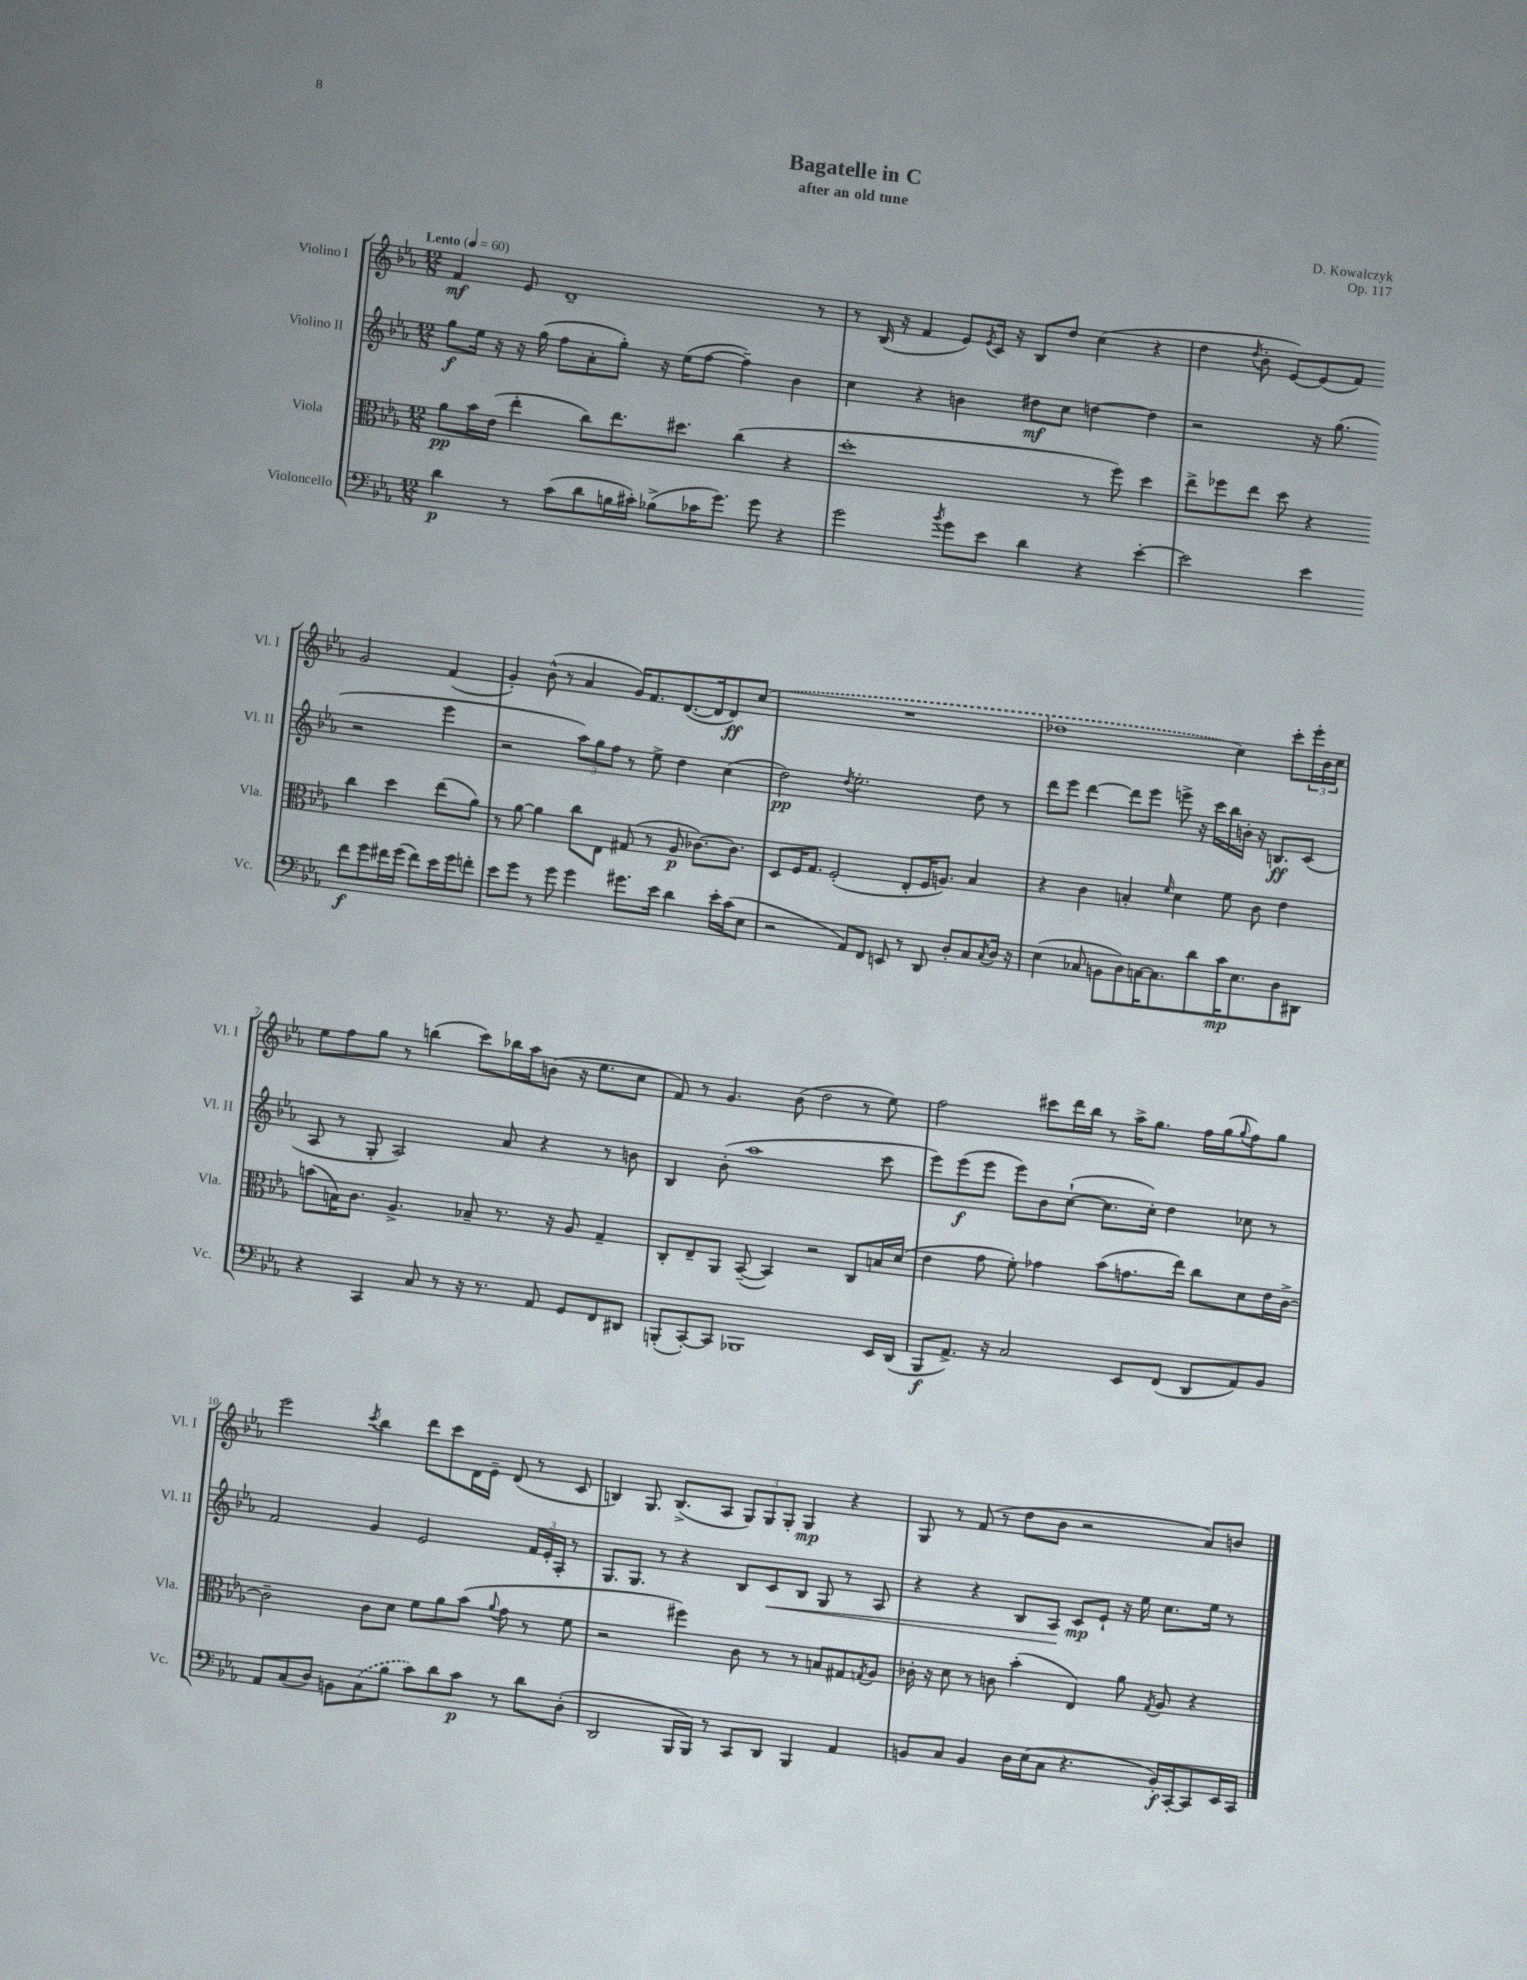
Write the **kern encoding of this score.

**kern	**kern	**kern	**kern
*staff4	*staff3	*staff2	*staff1
*clefF4	*clefC3	*clefG2	*clefG2
*k[b-e-a-]	*k[b-e-a-]	*k[b-e-a-]	*k[b-e-a-]
*M12/8	*M12/8	*M12/8	*M12/8
*MM60	*MM60	*MM60	*MM60
4d\	8a-\L	8gg\L	4f/
.	16b-\L	16ee-\Jk	.
.	(16e-\JJ	16r	.
8r	4ee-'\	16r	8e-/
.	.	(16gg\	.
(8c\L	.	8ff\L	1d~
8d\	8cc\L)	8a-'\	.
16B\L	8.ee-\	8gg'\J)	.
16c#'\JJ)	.	.	.
(8B-^\L	.	16r	.
.	8.dd#\J	(16ee-\LK	.
16c-\K	.	[8ff\J	.
8.g\J)	.	.	.
.	(4cc\	4ff~\])	.
8g\	.	.	.
4r	4r	4b-\	.
.	.	.	8r
=	=	=	=
2g\	1dd'	4cc\	8r
.	.	.	(16B-/
.	.	.	16r
.	.	4r	4f/
8qb-/	.	.	.
8g\L	.	4b\	8e-/L)
.	.	.	8qe-/
8e-\J	.	.	16c/Jk
.	.	.	16r
4d\	.	8dd#\L	8B-/L
.	.	8cc\J	8dd/J
4r	8r	[4dd\	(4cc\
.	8ff\)	.	.
[4e-'\	4dd\	4dd\]	4r
=	=	=	=
2e-\]	8ee-^\L	2r	4dd\
.	8ff-\	.	.
.	.	.	8qdd/
.	8ee-\J	.	8b-'\
.	8dd\	.	[8e-/L)
4e-\	4r	16r	(8e-/]
.	.	(8.gg\	.
.	.	.	8f/J)
8f\L	4cc\	2r	2g/
8g\	.	.	.
16f#\L	4dd\	.	.
(16g\JJ	.	.	.
8f#\L)	.	.	.
16e-\L	(8ee-\L	4eee-\	(4f/
16g\J	.	.	.
8f'\J	8a-\J)	.	.
=	=	=	=
8e-\L	8r	2r	4g'/)
8g\J	[8a-\	.	.
8r	4a-\]	.	(8b-^^\
8g\	.	.	8r
4g\	8cc\L	12aa-\L)	4a-/
.	.	12gg\	.
.	8E-\J	.	.
.	.	12ff\J	.
8.g#\L	(8G#/	8r	16g/LK)
.	.	.	8.f/
.	8r	8ee-^\	.
16e-\Jk	.	.	.
4d\	8A-/	4dd\	([8.d/
.	[8.c-\L)	.	.
.	.	.	16d/]k
16e-'\LL	.	(4cc\	8d/)
(16c\J	8.c-\]J	.	.
8E-\J	.	.	(8cc/J
=	=	=	=
2r	8D/L	2dd\)	1.r
.	16F/K	.	.
.	8.G/J	.	.
.	(2F'/	.	.
.	.	8qdd/	.
8AA-/L)	.	2.ee-'\	.
8FF/J	.	.	.
8EE/	.	.	.
8r	8E-'/L	.	.
8DD/	16F/K	.	.
.	8.A/J)	.	.
8D'/L	.	.	.
8C/	4B-/	8dd\	.
8qC/	.	.	.
16D/Jk	.	8r	.
16r	.	.	.
=	=	=	=
(4E-\	4r	8ddd\L	1dd-
.	.	8eee-\J	.
8C-/	4c\	[4ddd\	.
8BB\L	.	.	.
8D\)	4B'/	8ddd\]L	.
[16C\K	.	8eee-\J	.
8.C\]	.	.	.
.	16qqf/	.	.
.	4d\	8eee^\	.
8d\	.	16r	.
.	.	16ccc\LL	.
16c\K	8f\	16bb-\	4cc\)
8.E-\	.	16b'\JJ	.
.	8c\	16r	.
.	.	8.B/L	.
8D\	4e-\	.	8ccc'\L
8DD#\J	.	(8c/J	24eee-'\L
.	.	.	24b-\
.	.	.	24cc\JJ
=	=	=	=
4r	(8b\L	8A-/	8ee-\L
.	16B\K)	8r	8ff\
.	8.c\J	.	.
4CC/	.	8G'/	8gg\J
.	4.A-^/	2A-/)	8r
8C/	.	.	(4bb\
8r	.	.	.
16r	8B-~/	.	8ccc\L)
8.r	.	.	.
.	8.r	8a-/	16bb-\L
.	.	.	16aa-\J
8AA-/	.	4r	(8b\J
.	16r	.	.
8GG/L	8A-/	.	16r
.	.	.	8.ee-\L
8FF/	4G~/	8r	.
8DD#/J	.	8b\	8cc\J
=	=	=	=
(8BBB'/L	8C'/L	4B-/	8f/)
[8CC'/)	8E-~/	.	8r
8CC/]J	8AA-/J	(8b-'\	4.g/
1BBB-	([8BB-~/	1aa-	.
.	4BB-/])	.	.
.	.	.	(8b-\
.	2r	.	2dd\
.	8C/L	.	8r
16EE-/LL	16B/L	8ccc\	8ee-\)
(16DD/JJ	(16d/JJ	.	.
=	=	=	=
8BBB-/L	4e-\	8eee-\L)	2ff\
8.AA-^/J)	.	(8eee-\	.
.	8g\	8eee-\J	.
16r	.	.	.
2C/	8f'\)	8eee-\L)	.
.	4g-\	8b-\	8ccc#\L
.	.	([8cc`\J	16ddd\L
.	.	.	16bb-\JJ
.	(8b-\L	8.cc\]L	8r
8EE-/L	8.g\	.	16aa-^\LK
.	.	16cc'\Jk)	8.gg\J
(8FF/J	.	4dd\	.
.	16ee-\Jk)	.	.
8DD/L	8cc\L	.	16ff\LL
.	.	.	(16gg\J
.	.	.	8qqgg/
8AA-/)	8d\	8cc-\	8ff\)
8BB-/J	16e-\L	8r	8gg\J
.	[16c^\JJ	.	.
=	=	=	=
8AA-/L	2c~\]	2f/	2eee-\
(8C/	.	.	.
8D/J)	.	.	.
8BB\L	.	.	.
.	.	.	8qccc/
(8C\	8c\L	4g/	4bb-\
8B-\J	8d\J	.	.
8c\L)	8f\L	2e-/	8ddd\L
8d\	8a-\	.	8ccc\
8c\J	(8b-\J	.	16d\L
.	.	.	16e-~\JJ
.	8qqa-/	.	.
8r	8g\	.	(8d/
8d\L	8r	24f/LL	8r
.	.	24e-'/	.
.	.	24A-'/JJ	.
(8D'\J	8f\	8r	8c/
=	=	=	=
2DD/	2r	8.G/L	4B/)
.	.	8.G/J	.
.	.	.	8.G/
.	.	8r	.
.	.	.	(8.B^/L
16BBB-/LL	4ff#\)	4r	.
16BBB-/JJ)	.	.	.
8r	.	.	8A-/J
8CC/L	8c\	8B-/L	12G/L)
.	.	.	12G/
8DD/J	8r	8c/	.
.	.	.	12G'/J
4BBB-/	8r	8B-/J	4G/
.	8B/L	8G/	.
4AA-/	8G#/	8r	4r
.	8qG/	.	.
.	8A-/J	8A-/	.
=	=	=	=
8BB/L	16c-'\	4r	8G/
.	16r	.	.
8C/J	8d\	.	8r
4BB/	8r	4r	(8f/
.	8c\	.	8r
16D\LL	(4b-'\	8B-/L	8dd\L
(16E-\J	.	.	.
8C\J	.	8A-/J	8b-\J
4.r	4E-/)	8c/L	2r
.	.	8e-`/J	.
.	8a-\	16r	.
.	.	16ee-\	.
.	8qG/	.	.
16BB'/LL)	8A-/	8.cc\L	.
[16CC'/J	.	.	.
8CC/]	4r	.	8a-/L)
.	.	16ee-\Jk	.
16EE-/L	.	8r	8b/J
16CC/JJ	.	.	.
==	==	==	==
*-	*-	*-	*-
